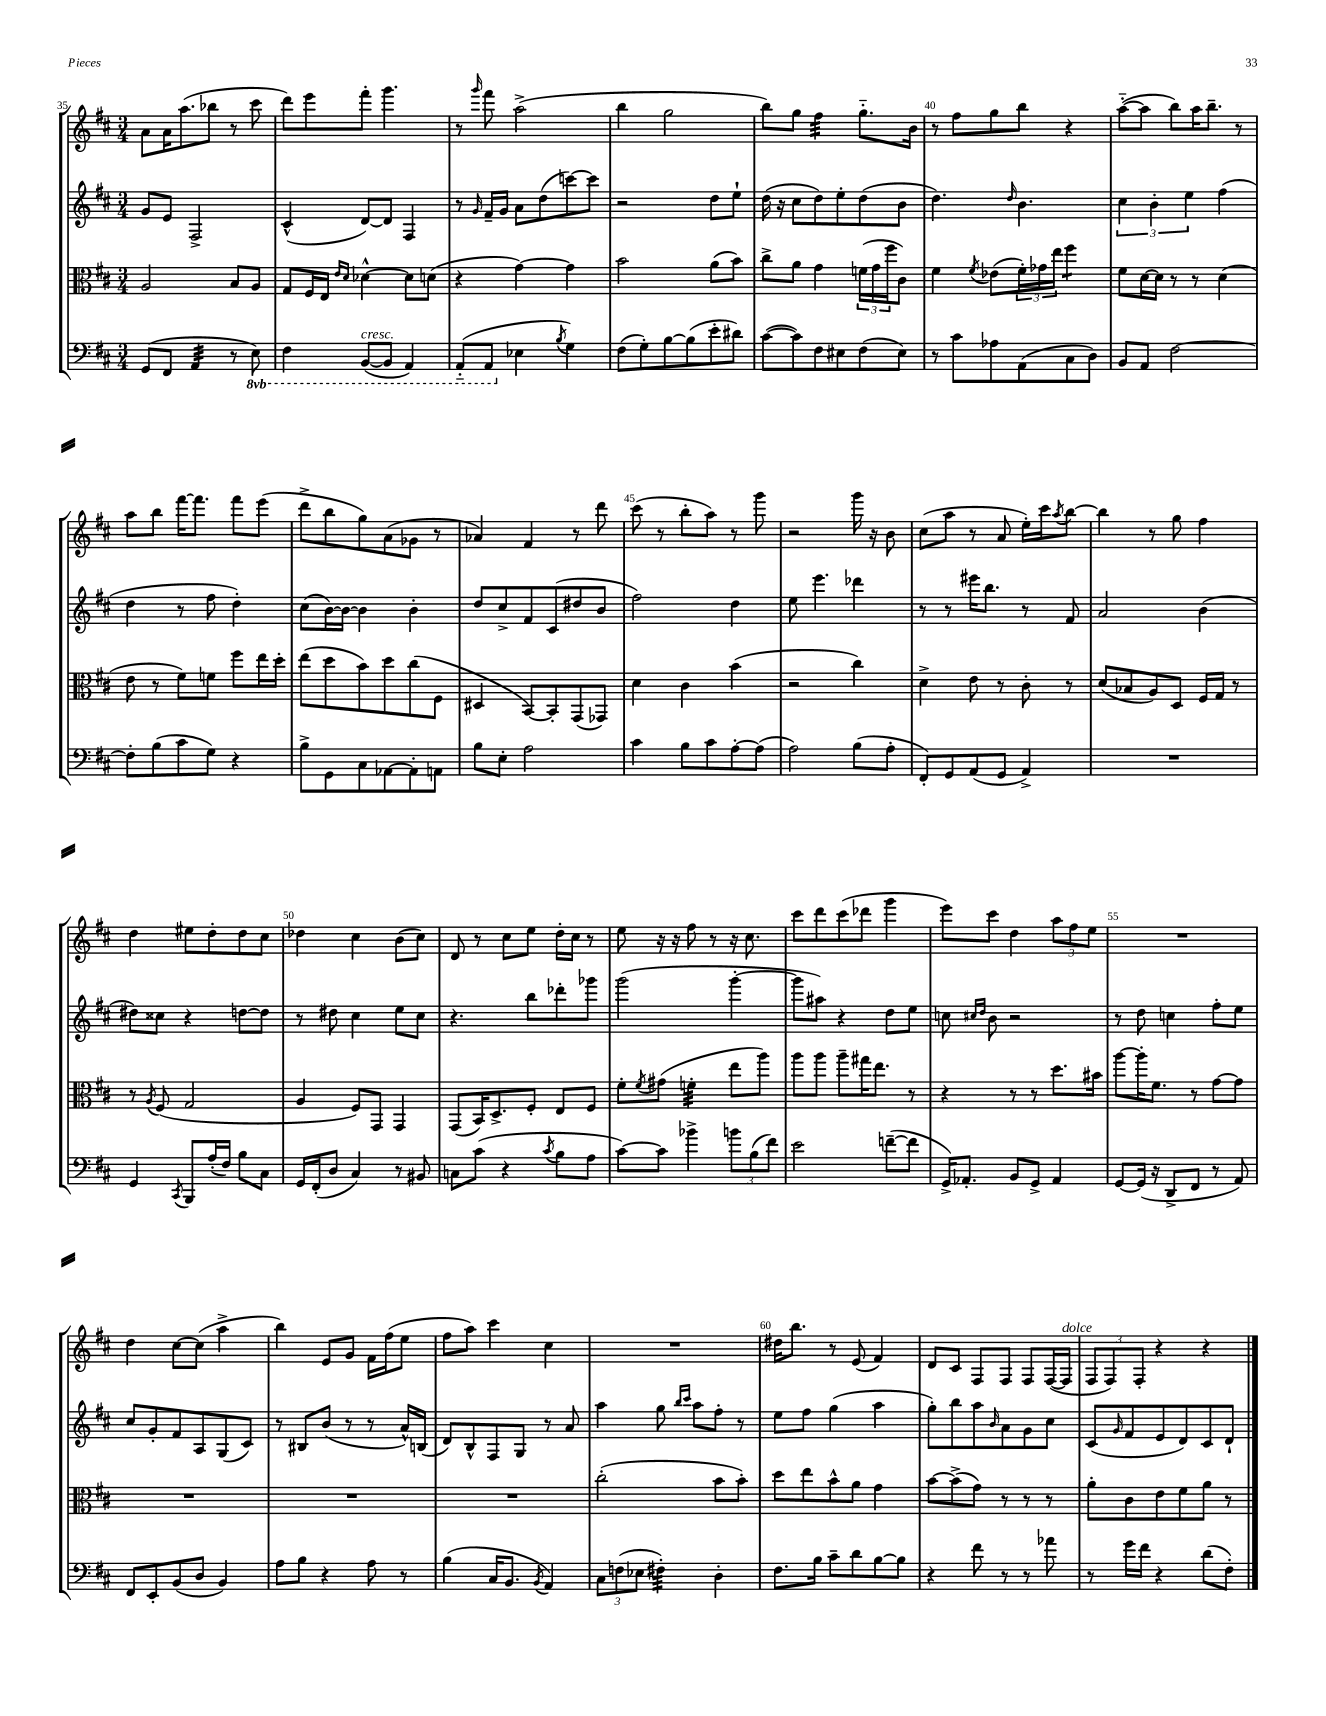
<<
\new StaffGroup <<
\new Staff = "s0" {
    \clef treble \key d \major \numericTimeSignature \time 3/4
    a'8 a'16 a''8.( bes''8 r8 cis'''8 |
    d'''8) e'''8 fis'''8-. g'''4. |
    r8 \grace { g'''16 } fis'''8 a''2->( |
    b''4 g''2 |
    b''8) g''8 fis''4:32 g''8.-_ b'16 |
    r8 fis''8 g''8 b''8 r4 |
    a''8~-_( a''8 b''8) a''16 b''8.-- r8 |
    a''8 b''8 fis'''16~ fis'''8. fis'''8 e'''8( |
    d'''8-> b''8 g''8) a'8( ges'8 r8 |
    aes'4) fis'4 r8 d'''8 |
    cis'''8( r8 b''8-. a''8) r8 g'''8 |
    r2 g'''16 r16 b'8 |
    cis''8( a''8 r8 a'8 e''16-.) cis'''16 \acciaccatura { a''8 } b''8~ |
    b''4 r8 g''8 fis''4 |
    d''4 eis''8 d''8-. d''8 cis''8 |
    des''4 cis''4 b'8( cis''8) |
    d'8 r8 cis''8 e''8 d''16-. cis''16 r8 |
    e''8 r16 r16 fis''8 r8 r16 cis''8. |
    cis'''8 d'''8 cis'''8( des'''8 g'''4 |
    e'''8) cis'''8 d''4 \tuplet 3/2 { a''8 fis''8 e''8 } |
    R2. |
    d''4 cis''8~ cis''8( a''4-> |
    b''4) e'8 g'8 fis'16 fis''16( e''8 |
    fis''8 a''8) cis'''4 cis''4 |
    R2. |
    dis''16 b''8. r8 e'8( fis'4) |
    d'8 cis'8 fis8 fis8 fis8 fis16~( fis16^\markup { \italic "dolce" } |
    \tuplet 3/2 { fis8 fis8) fis8-. } r4 r4 \bar "|." |
}
\new Staff = "s1" {
    \clef treble \key d \major \numericTimeSignature \time 3/4
    g'8 e'8 fis2-> |
    cis'4-^( d'8~) d'8 fis4 |
    r8 \grace { g'16 } fis'16-- g'16 a'8 d''8( c'''8~) c'''8 |
    r2 d''8 e''8-! |
    d''16( r16 cis''8 d''8) e''8-. d''8( b'8 |
    d''4.) \grace { d''16 } b'4. |
    \tuplet 3/2 { cis''4 b'4-. e''4 } fis''4( |
    d''4 r8 fis''8 d''4-.) |
    cis''8( b'16~) b'16~ b'4 b'4-. |
    d''8 cis''8-> fis'8 cis'8( dis''8 b'8 |
    fis''2) d''4 |
    e''8 e'''4. des'''4 |
    r8 r8 eis'''16 b''8. r8 fis'8 |
    a'2 b'4( |
    dis''8) cisis''8 r4 d''8~ d''8 |
    r8 dis''8 cis''4 e''8 cis''8 |
    r4. b''8 des'''8-. ges'''8 |
    g'''2( g'''4~-. |
    g'''8 ais''8) r4 d''8 e''8 |
    c''8 \grace { cis''16 d''16 } b'8 r2 |
    r8 d''8 c''4 fis''8-. e''8 |
    cis''8 g'8-. fis'8 a8 g8( cis'8) |
    r8 bis8 b'8( r8 r8 a'16-^) b16( |
    d'8) b8-^ fis8 g8 r8 a'8 |
    a''4 g''8 \grace { b''16 cis'''16 } a''8 fis''8-. r8 |
    e''8 fis''8 g''4( a''4 |
    g''8-.) b''8 a''8 \grace { b'16 } a'8 g'8 cis''8 |
    cis'8( \grace { g'16 } fis'8 e'8 d'8) cis'8 d'8-! \bar "|." |
}
\new Staff = "s2" {
    \clef alto \key d \major \numericTimeSignature \time 3/4
    a2 b8 a8 |
    g8 fis16 e16 \grace { e'16 d'16 } des'4~-^ des'8 d'8( |
    r4 g'4~) g'4 |
    b'2 a'8( b'8) |
    cis''8-> a'8 g'4 \tuplet 3/2 { f'16( g'16 fis''16 } cis'8) |
    fis'4 \acciaccatura { fis'8 } ees'8( \tuplet 3/2 { fis'16-.) ges'16 e''16 } fis''4:8 |
    fis'8 d'16~ d'16 r8 r8 d'4( |
    e'8 r8 fis'8) f'8 fis''8 e''16 d''16-. |
    e''8( d''8 b'8) d''8 cis''8( fis8 |
    dis4 b,8~) b,8-. g,8( ges,8) |
    d'4 cis'4 b'4( |
    r2 cis''4) |
    d'4-> e'8 r8 cis'8-. r8 |
    d'8( bes8 a8) d8 fis16 g16 r8 |
    r8 \acciaccatura { a8 } fis8( g2 |
    a4 fis8) g,8 g,4 |
    g,8( b,16) d8.-> fis8-. e8 fis8 |
    fis'8-. \acciaccatura { fis'8 } gis'8( f'4:32-. e''8 a''8) |
    a''8 a''8 a''8-- gis''16 e''8. r8 |
    r4 r8 r8 d''8. bis'16 |
    a''8~ a''16-. fis'8. r8 g'8~ g'8 |
    R2. |
    R2. |
    R2. |
    cis''2-.( b'8 b'8-.) |
    d''8 e''8 b'8-^ a'8 g'4 |
    b'8~ b'8->( g'8) r8 r8 r8 |
    a'8-. cis'8 e'8 fis'8 a'8 r8 \bar "|." |
}
\new Staff = "s3" {
    \clef bass \key d \major \numericTimeSignature \time 3/4 \set Staff.ottavationMarkups = #ottavation-simple-ordinals
    g,8( fis,8 a,4:32 r8 \ottava #-1 e,8) |
    fis,4 b,,8~^\markup { \italic "cresc." }( b,,8 a,,4) |
    a,,8-_( a,,8 \ottava #0 ees4 \acciaccatura { b8 } g4) |
    fis8( g8-.) b8~ b8( e'8-. dis'8) |
    cis'8~( cis'8) fis8 eis8 fis8( eis8) |
    r8 cis'8 aes8 a,8( cis8 d8) |
    b,8 a,8 fis2~ |
    fis8-. b8( cis'8 g8) r4 |
    b8-> g,8 cis8 aes,8~ aes,8-. a,8 |
    b8 e8-. a2 |
    cis'4 b8 cis'8 a8~-. a8( |
    a2) b8( a8-. |
    fis,8-.) g,8 a,8( g,8 a,4->) |
    R2. |
    g,4 \acciaccatura { cis,8 } b,,8 a16-.( fis16) b8 cis8 |
    g,16 fis,16-.( d8 cis4) r8 bis,8 |
    c8 cis'8( r4 \acciaccatura { cis'8 } b8 a8 |
    cis'8~) cis'8 bes'4-> \tuplet 3/2 { b'8 b8( fis'8) } |
    e'2 f'8~--( f'8 |
    g,16->) aes,8.-. b,8 g,8-> aes,4 |
    g,8~ g,16( r16 d,8-> fis,8 r8 a,8) |
    fis,8 e,8-. b,8( d8 b,4) |
    a8 b8 r4 a8 r8 |
    b4( cis16 b,8. \acciaccatura { b,8 } a,4) |
    \tuplet 3/2 { cis8 f8( ees8 } fis4:32-.) d4-. |
    fis8. b16 cis'8-- d'8 b8~ b8 |
    r4 fis'8 r8 r8 aes'8 |
    r8 g'16 fis'16 r4 d'8( fis8-.) \bar "|." |
}
>>
>>
\layout { \context { \Score currentBarNumber = #35 \override BarNumber.break-visibility = ##(#f #t #t) barNumberVisibility = #(every-nth-bar-number-visible 5) } }
